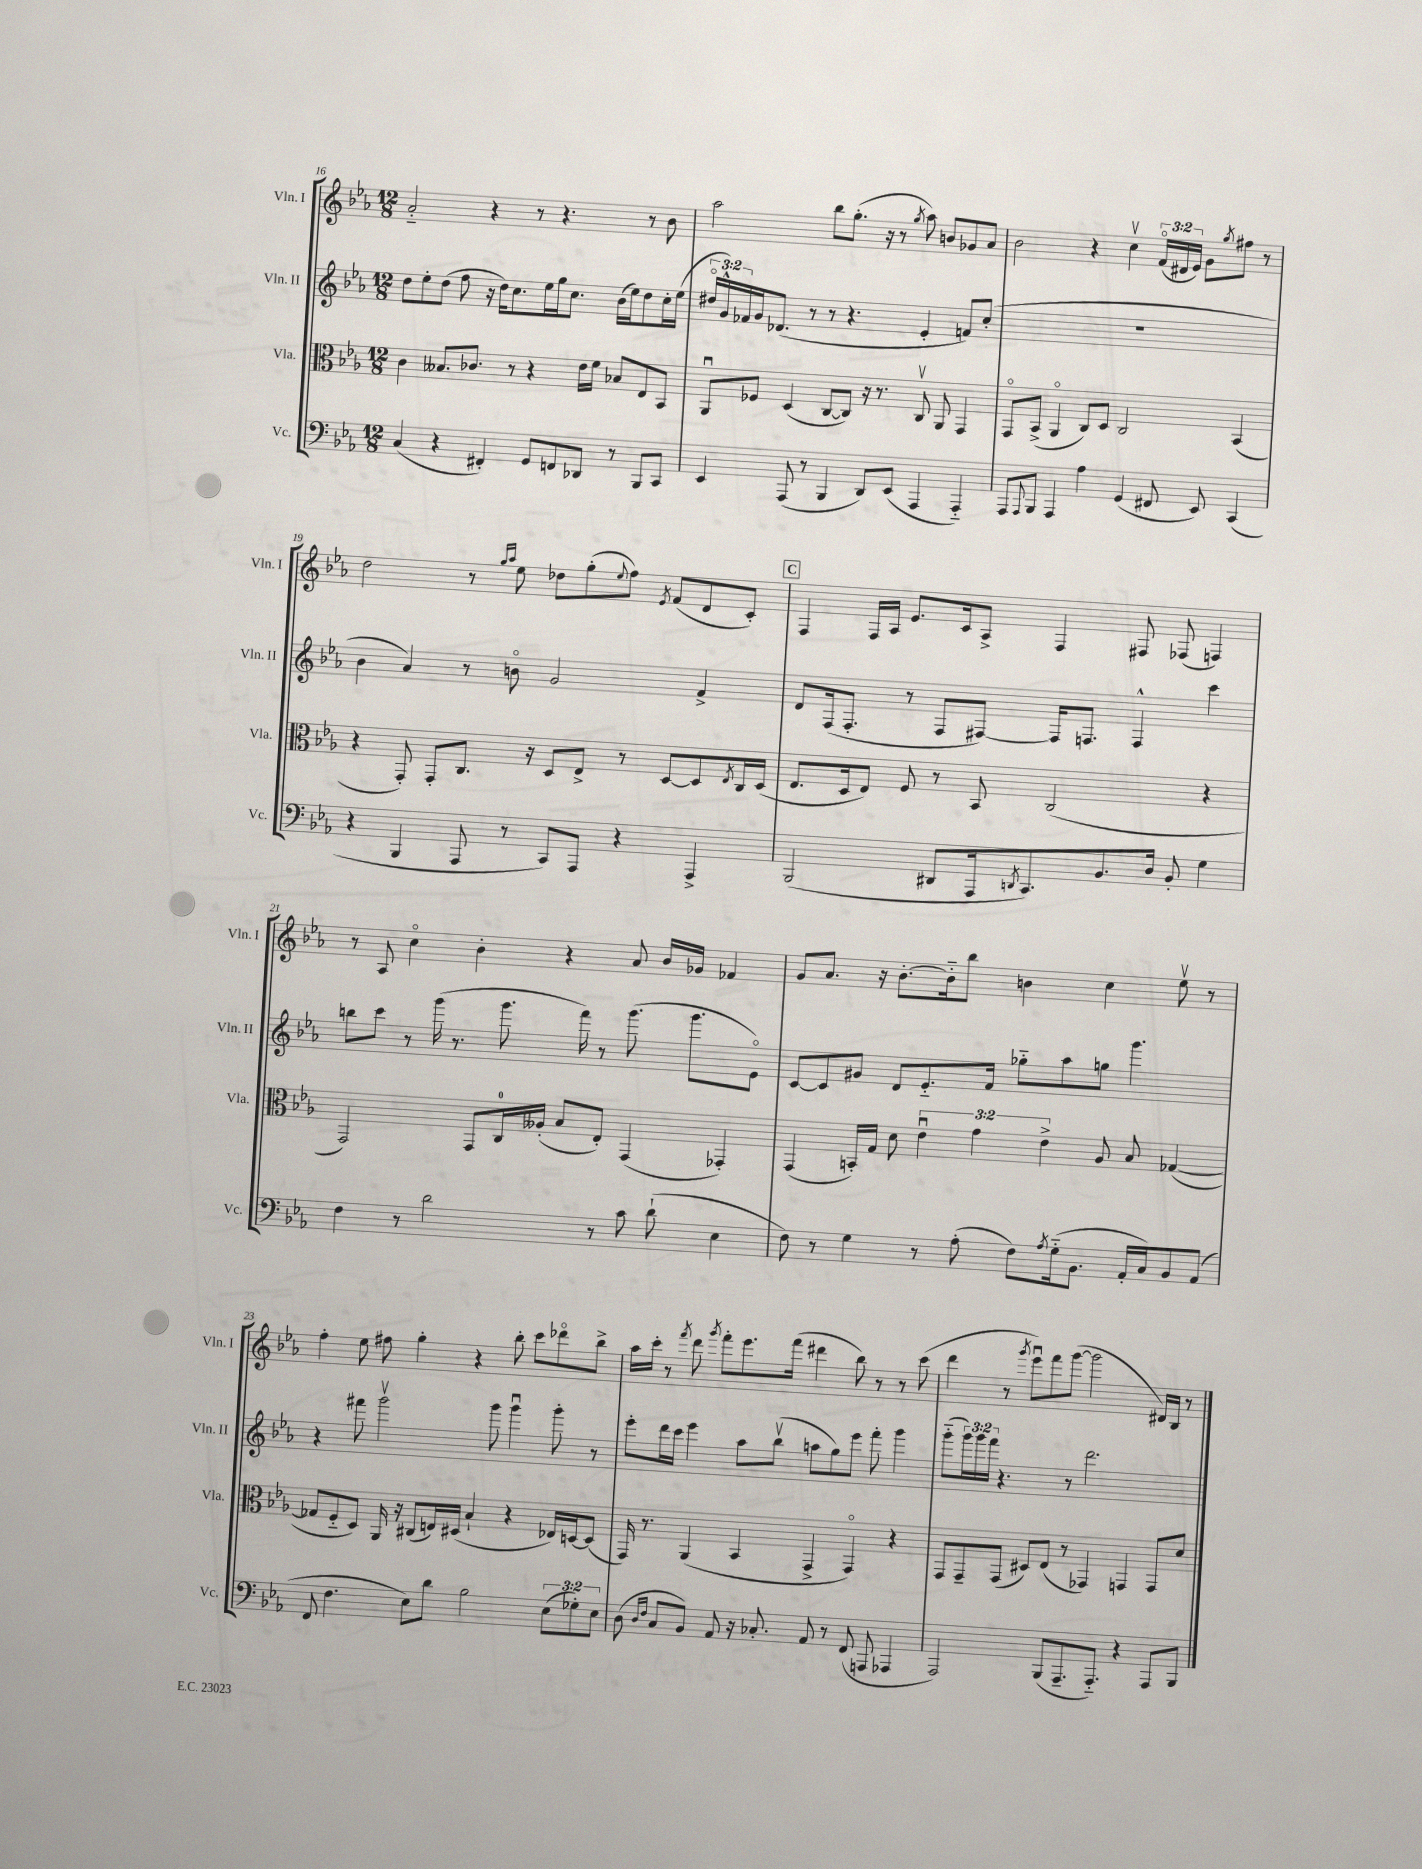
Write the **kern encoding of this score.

**kern	**kern	**kern	**kern
*staff4	*staff3	*staff2	*staff1
*clefF4	*clefC3	*clefG2	*clefG2
*k[b-e-a-]	*k[b-e-a-]	*k[b-e-a-]	*k[b-e-a-]
*M12/8	*M12/8	*M12/8	*M12/8
(4C/	4c\	8dd\L	2a-'~/
.	.	8ee-'\	.
4r	8.B--/L	(8dd\J	.
.	.	8ff\	.
.	8.c-/J	.	.
4FF#'/)	.	16r	4r
.	.	16dd\LK)	.
.	8r	8.cc\	.
8GG/L	4r	.	8r
.	.	16ee-\L	.
8FF/	.	16gg\J	4.r
.	.	8.cc\J	.
8DD-/J	16e-\LL	.	.
.	16f\JJ	.	.
8r	8B-/L	(16b-\LL	.
.	.	16ee-\J)	.
8BBB-/L	8E-/	8dd\	8r
8CC/J	8BB-/J	16cc'\L	8b-\
.	.	(16ee-\JJ	.
=	=	=	=
4EE-/	8AA-u/L	24dd#o/LL	2aa-\
.	.	24g^^/)	.
.	.	24f-/	.
.	8F-/J	16g/J	.
.	.	(8.d-/J	.
(8AAA-/	(4D/	.	.
8r	.	8r	.
4BBB-/	[8C/L	8r	8bb-\L
.	8C/]J)	4.r	(8.gg'\J
8DD/L)	16r	.	.
.	8.r	.	16r
(8EE-/J	.	.	8r
.	.	.	8qgg/
4AAA-/	8Cv/	4e-'/	8aa-\)
.	8AA-/	.	8b/L
4AAA-'~/)	4GG/	8f/L)	8g-/
.	.	(8cc'/J	8a-/J
=	=	=	=
8AAA-/L	8GGo/L	1.r	2b-\
8qqAAA-/	.	.	.
8BBB-/J	(8BB-^/J	.	.
4AAA-/	4AA-o/	.	.
4A-\	8C/L)	.	4r
.	8D/J	.	.
(4GG/	2C/	.	4ccv\
8FF#/	.	.	(24fo/LL
.	.	.	24d#/
.	.	.	24e-/JJ)
8EE-/)	.	.	8g\L
.	.	.	8qgg/
(4CC/	(4BB-/	.	8ff#\J
.	.	.	8r
=	=	=	=
4r	4r	4b-\	2dd\
4BBB-/	8GG'/)	4a-/)	.
.	8GG'/L	.	.
8AAA-/	8.C/J	8r	8r
.	.	.	16qqgg/LL
.	.	.	16qqaa-/JJ
8r	.	8bo\	8ee-\
.	16r	.	.
8CC/L)	8D/L	2g/	8dd-\L
8AAA-/J	8E-^/J	.	(8gg'\
.	.	.	8qqee-/
4r	8r	.	8ff\J)
.	.	.	8qe-/
.	[8D/L	.	(8f/L
4AAA-^/	8D/]	4f^/	8d/
.	8qE-/	.	.
.	16C/L	.	8c'/J)
.	(16D/JJ	.	.
=	=	=	=
(2BBB-/	8.E-/L	8d/L	4F/
.	.	(16F/k	.
.	16D/k	8.F'/J	.
.	8E-/J)	.	16F/LL
.	.	.	16A-/JJ
.	8F/	8r	8.e-/L
8DD#/L	8r	8F/L	.
.	.	.	16c/k
16AAA-/k	8BB-/	[8F#/J)	8A-^/J
8qDD/	.	.	.
8.CC/)	.	.	.
.	(2C/	16F#/]LK	4F/
.	.	8.F/J	.
8.BB-/	.	.	.
.	.	4F^^/	8F#/
16D/Jk	.	.	.
8BB-'/	.	.	(8F-/
4G\	4r	4ccc\	4F/)
=	=	=	=
4F\	2GG/)	8bb\L	8r
.	.	8ccc\J	8A-/
8r	.	8r	4cco\
2d\	.	(16ggg\	.
.	.	8.r	.
.	8GG/L	.	4b-'\
.	16C/L	8.ggg\	.
.	(16A--'/JJ	.	.
.	8B-/L	.	4r
.	.	16fff\)	.
8r	8E-'/J)	8r	.
8c\	(4GG/	(8.ggg\	8a-/
(8d`\	.	.	16b-/LL
.	.	8.ggg\L	16g-/JJ
4E-\	4GG-'/)	.	4f-/
.	.	8e-o\J)	.
=	=	=	=
8F\)	(4GG/	[8c/L	8g/L
8r	.	8c/]	8.a-/J
4G\	16BB'/LL)	8g#/J	.
.	16G/JJ	.	16r
.	8d\	8d/L	[8.b-'\L
8r	6e-u\	8.e-'~/	.
.	.	.	16b-'~\]k
(8A-'\	.	.	8bb-\J
.	6g\	.	.
.	.	16f/Jk	.
8F\L)	.	8gg-'~\L	4b\
.	6e-^\	.	.
8qA-/	.	.	.
(16G'~\k	.	8aa-\	.
8.BB-\J	.	.	.
.	8A-/	8gg\J	4cc\
16AA-'/LL	8B-/	4.ggg\	.
16C/J)	.	.	.
8BB-/	([4G-/	.	8ee-v\
(8AA-/J	.	.	8r
=	=	=	=
8FF/	8G-/]L	4r	4ff'\
4.F\	8F'~/	.	.
.	8D/J)	8fff#\	8ee-\
.	16AA-/	2gggv\	8ff#\
.	16r	.	.
8E-\L)	(8C#/L	.	4gg'\
8d\J	16E/L)	.	.
.	(16D#/JJ	.	.
2B-\	4B-`/	.	4r
.	.	8ggg\	.
.	4r	4gggu\	8bb-'\
.	.	.	8ccc\L
(12E-\L	16E-/LL)	8ggg'\	8ddd-o\
.	[16D/J	.	.
12G-'\)	.	.	.
.	(8D/]J	8r	8bb-^\J
12E-\J	.	.	.
=	=	=	=
(8D\	16GG/)	8eee-'\L	16aa-\LL
.	8.r	.	16ccc'\JJ
16qqD/LL	.	.	.
16qqF/JJ	.	.	.
8C/L	.	16ddd\L	8r
.	.	16ccc\JJ	.
.	.	.	8qfff/
8BB-/J)	(4AA-/	4eee-\	8ddd\
.	.	.	8qggg/
8AA-/	.	.	8fff'\L
16r	4BB-/	8aa-\L	8.eee-\
8.C-'/	.	.	.
.	.	(8bb-v\J	.
.	.	.	(16fff\Jk
8AA-/	4GG^/	8aa\L	4ddd#\
8r	.	8gg\)	.
(8FF/	4GGo/)	8eee-\J	8bb-\)
8AAA/	.	8fff'\	8r
4AAA-/	4r	4ggg\	8r
.	.	.	(8ccc\
=	=	=	=
2AAA-/)	8GG/L	(8ggg'~\L	4ddd\
.	8GG~/	24ggg\L)	.
.	.	24ggg\	.
.	.	24fff\JJ	.
.	(8GG/J	4.r	8r
.	.	.	8qggg/
.	8D#/L)	.	8eee-u\L)
(8BBB-/L	(8E-/J	.	8fff\
8.AAA-~/	8r	8r	([8ggg\J
.	4GG-/)	2.ddd\	2ggg\]
8.AAA-'~/J)	.	.	.
4r	4GG/	.	.
8AAA-/L	8GG/L	.	16d#/LL)
.	.	.	16B-/JJ
8BBB-/J	8d/J	.	8r
==	==	==	==
*-	*-	*-	*-
